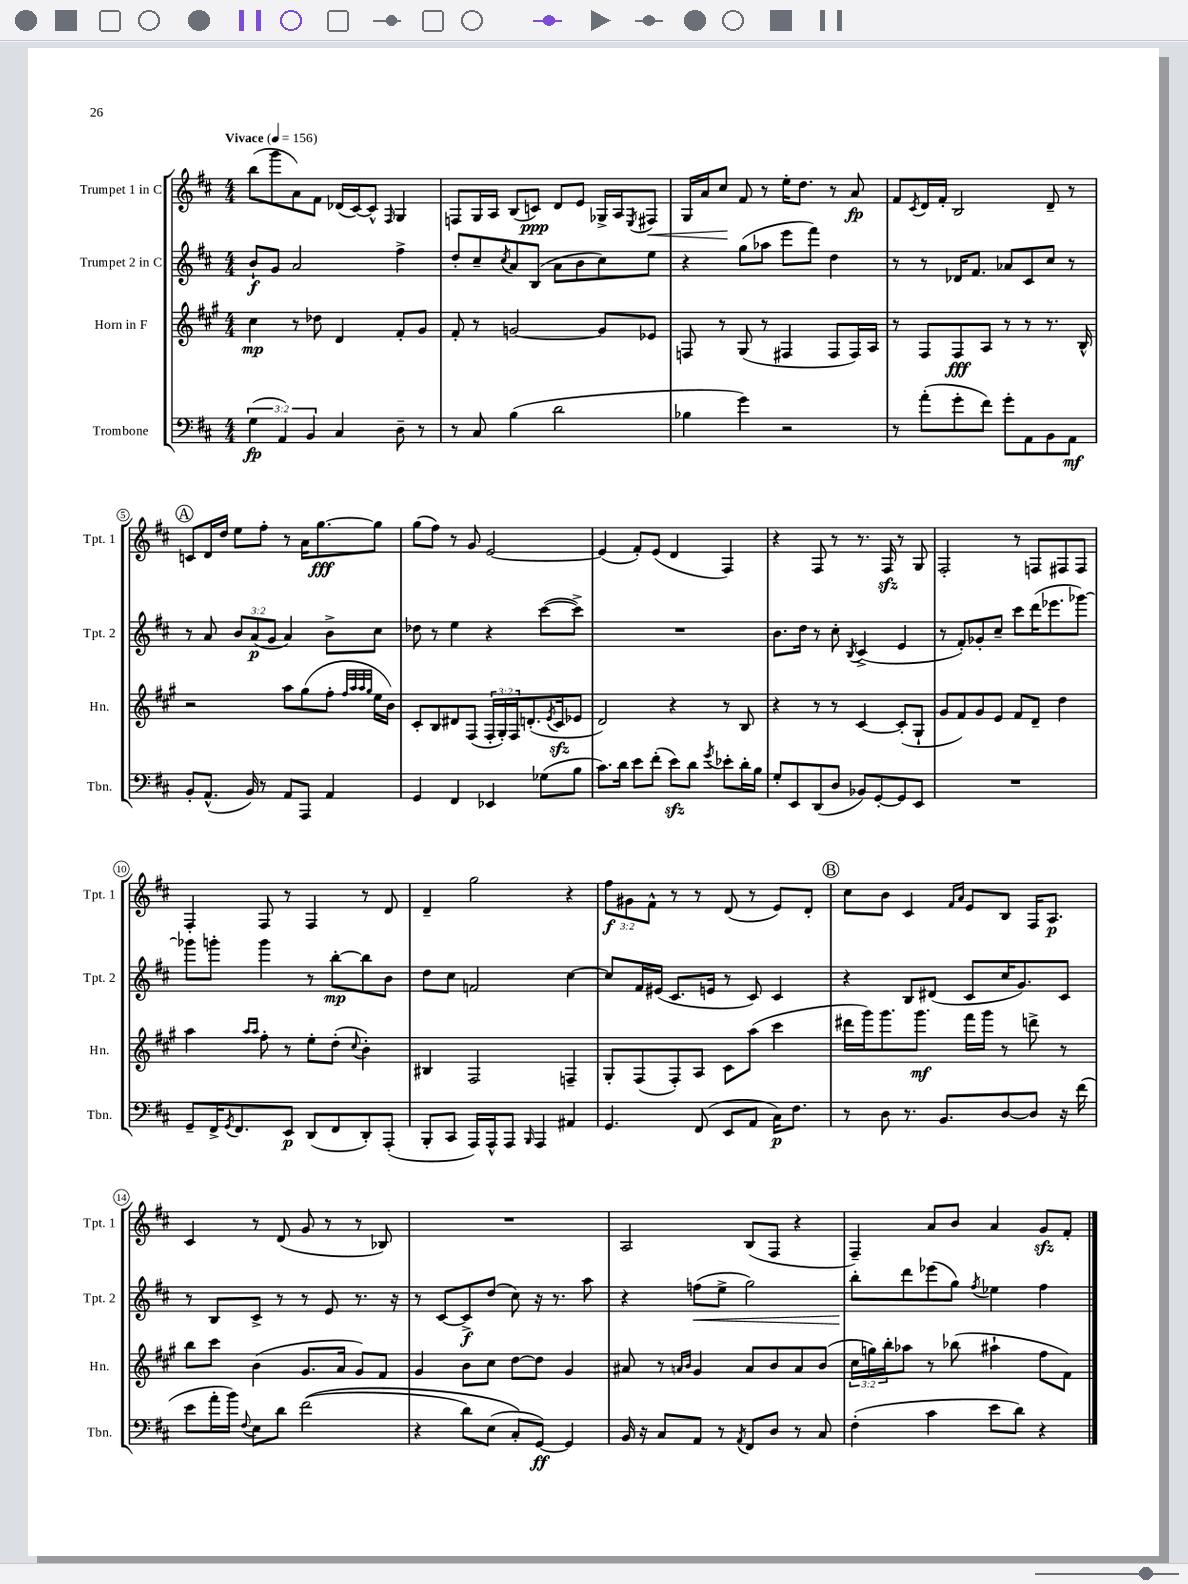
<<
\new StaffGroup <<
\new Staff = "s0" \with { instrumentName = "Trumpet 1 in C" shortInstrumentName = "Tpt. 1" } {
    \clef treble \key d \major \numericTimeSignature \time 4/4 \override Staff.TupletNumber.text = #tuplet-number::calc-fraction-text \tempo "Vivace" 4 = 156
    b''8( g'''8 a'8) fis'8 des'16( cis'16~) cis'8-^ \grace { fis16 } g4 |
    f8 g16 a16 b8( c'8\ppp) d'8 e'8 ges16-> a16 \acciaccatura { e8 } fis8\< |
    g16 a'16 cis''8\! fis'8 r8 e''16-. d''8. r8 a'8\fp |
    fis'8 \acciaccatura { cis'8 } d'16 fis'16-. b2 d'8-- r8 |
    \mark \markup { \circle "A" } c'8 d'16 d''16 e''8 fis''8-. r8 a'16 g''8.~\fff g''8 |
    g''8( fis''8) r8 g'8 e'2~ |
    e'4( fis'8-.) e'8( d'4 fis4) |
    r4 fis8 r8 r8. fis16\sfz r8 g8 |
    fis2-. r8 f8 fis8 fis8 |
    fis4-. fis8 r8 fis4 r8 d'8 |
    d'4-- g''2 r4 |
    \tuplet 3/2 { fis''8\f gis'8 fis'8-^ } r8 r8 d'8( r8 e'8) d'8-. |
    \mark \markup { \circle "B" } cis''8 b'8 cis'4 \grace { fis'16 a'16 } e'8 b8 fis16 a8.\p |
    cis'4 r8 d'8( g'8 r8 r8 bes8) |
    R1 |
    a2 b8( fis8 r4 |
    fis4--) a'8 b'8 a'4 g'8\sfz fis'8-. \bar "|." |
}
\new Staff = "s1" \with { instrumentName = "Trumpet 2 in C" shortInstrumentName = "Tpt. 2" } {
    \clef treble \key d \major \numericTimeSignature \time 4/4 \override Staff.TupletNumber.text = #tuplet-number::calc-fraction-text
    b'8-!\f g'8 a'2 fis''4-> |
    d''8-. cis''8-- \acciaccatura { cis''8 } a'8 b8( a'8 b'8 cis''8) e''8 |
    r4 g''8( aes''8 e'''8 fis'''8) d''4 |
    r8 r8 des'16 fis'8. aes'8 cis'8 cis''8 r8 |
    \mark \markup { \circle "A" } r8 a'8 \tuplet 3/2 { b'8 a'8\p( g'8 } a'4) b'8-> cis''8 |
    des''8 r8 e''4 r4 cis'''8~( cis'''8->) |
    R1 |
    b'8. d''16 r8 cis''8-. \acciaccatura { b8 } cis'4->( e'4 |
    r8 fis'8-.) ges'8-. cis''8-- cis'''8 d'''16( ees'''8. ges'''8~) |
    ges'''8 g'''8-. g'''4 r8 b''8~-.\mp b''8 b'8 |
    d''8 cis''8 f'2 cis''4~ |
    cis''8 fis'16 eis'16( cis'8. e'16 r8 cis'8) cis'4 |
    \mark \markup { \circle "B" } r4 b8 dis'8( cis'8 cis''16 g'8.) cis'8 |
    r8 b8 cis'8-> r8 r8 e'8 r8. r16 |
    r8 cis'8~ cis'8->\f d''8( cis''8) r16 r8. a''8 |
    r4 f''8\<( e''8-> g''2) |
    b''8-.\! d'''8 ees'''8( g''8) \acciaccatura { fis''8 } ees''4 fis''4 \bar "|." |
}
\new Staff = "s2" \with { instrumentName = "Horn in F" shortInstrumentName = "Hn." } {
    \clef treble \key a \major \numericTimeSignature \time 4/4 \override Staff.TupletNumber.text = #tuplet-number::calc-fraction-text
    cis''4\mp r8 des''8 d'4 fis'8-. gis'8 |
    fis'8-. r8 g'2~ g'8 ees'8 |
    f8 r8 gis8( r8 fis4 fis8 fis16) a16 |
    r8 fis8 fis8\fff a8 r8 r8 r8. b16-^ |
    \mark \markup { \circle "A" } r2 a''8 gis''8( fis''8-. \grace { fis''32 a''32 a''32 gis''32 } e''16 b'16) |
    cis'8-. b8 dis'8 fis8( \tuplet 3/2 { fis16-. gis16-.) fis16 } d'8.-.( \acciaccatura { e'8 } cis'16\sfz ees'8 |
    d'2) r4 r8 b8 |
    r4 r8 r8 cis'4~ cis'8-.( gis8-! |
    gis'8 fis'8) gis'8 e'8 fis'8 d'8-- d''4 |
    a''4 \grace { a''16 a''16 } fis''8-. r8 e''8-. d''8-.( \appoggiatura { cis''8 } b'4-.) |
    bis4 fis2 f4-- |
    gis8-. fis8( fis8-.) a8 cis'8 a''8( cis'''4 |
    \mark \markup { \circle "B" } dis'''16 gis'''16) gis'''8. gis'''8.\mf fis'''16 gis'''16 r8 d'''8-> r8 |
    b''8 cis'''8 b'4( gis'8. a'16 gis'8) fis'8 |
    gis'4 b'8 cis''8 d''8~ d''8 gis'4 |
    ais'8 r8 \grace { a'16 b'16 } gis'4 a'8 b'8 a'8 b'8( |
    \tuplet 3/2 { cis''16 g''16) b''16-. } aes''8 r8 bes''8( ais''4-! fis''8 fis'8) \bar "|." |
}
\new Staff = "s3" \with { instrumentName = "Trombone" shortInstrumentName = "Tbn." } {
    \clef bass \key d \major \numericTimeSignature \time 4/4 \override Staff.TupletNumber.text = #tuplet-number::calc-fraction-text
    \tuplet 3/2 { g4\fp( a,4) b,4 } cis4 d8-- r8 |
    r8 cis8 b4( d'2 |
    bes4 g'4) r2 |
    r8 a'8-.( g'8-. fis'8) g'8-. a,8 b,8 a,8\mf |
    \mark \markup { \circle "A" } b,8-. a,8.-^( b,16) r8 a,8 a,,8 a,4 |
    g,4 fis,4 ees,4 ges8( b8 |
    cis'8.) d'16 e'8 fis'8-.( e'8\sfz) d'8 \acciaccatura { g'8 } ees'8-. d'16-. b16 |
    g8-. e,8 d,8( d8 bes,8) g,8~-. g,8 e,8 |
    R1 |
    g,8-- fis,16-> \acciaccatura { g,8 } fis,8. e,8\p d,8( fis,8 d,8-.) a,,8-.( |
    b,,8-. cis,8 a,,16) a,,16-^ a,,8 \grace { b,,16 } a,,4 ais,4 |
    g,4. fis,8( e,8 a,8 cis16\p) fis8. |
    \mark \markup { \circle "B" } r8 d8 r8. b,8. d8~ d8 r16 fis'16( |
    e'8 a'16-. b'16) \appoggiatura { fis8 } e8 d'8 fis'2(\( |
    r4 d'8) e8( cis8-.\) g,8~\ff) g,4 |
    b,16 r16 cis8 a,8 r8 \acciaccatura { a,8 } fis,8 d8 r8 cis8 |
    fis4-.( cis'4 e'8 d'8) r4 \bar "|." |
}
>>
>>
\layout { \context { \Score \override BarNumber.stencil = #(make-stencil-circler 0.1 0.3 ly:text-interface::print) } }
